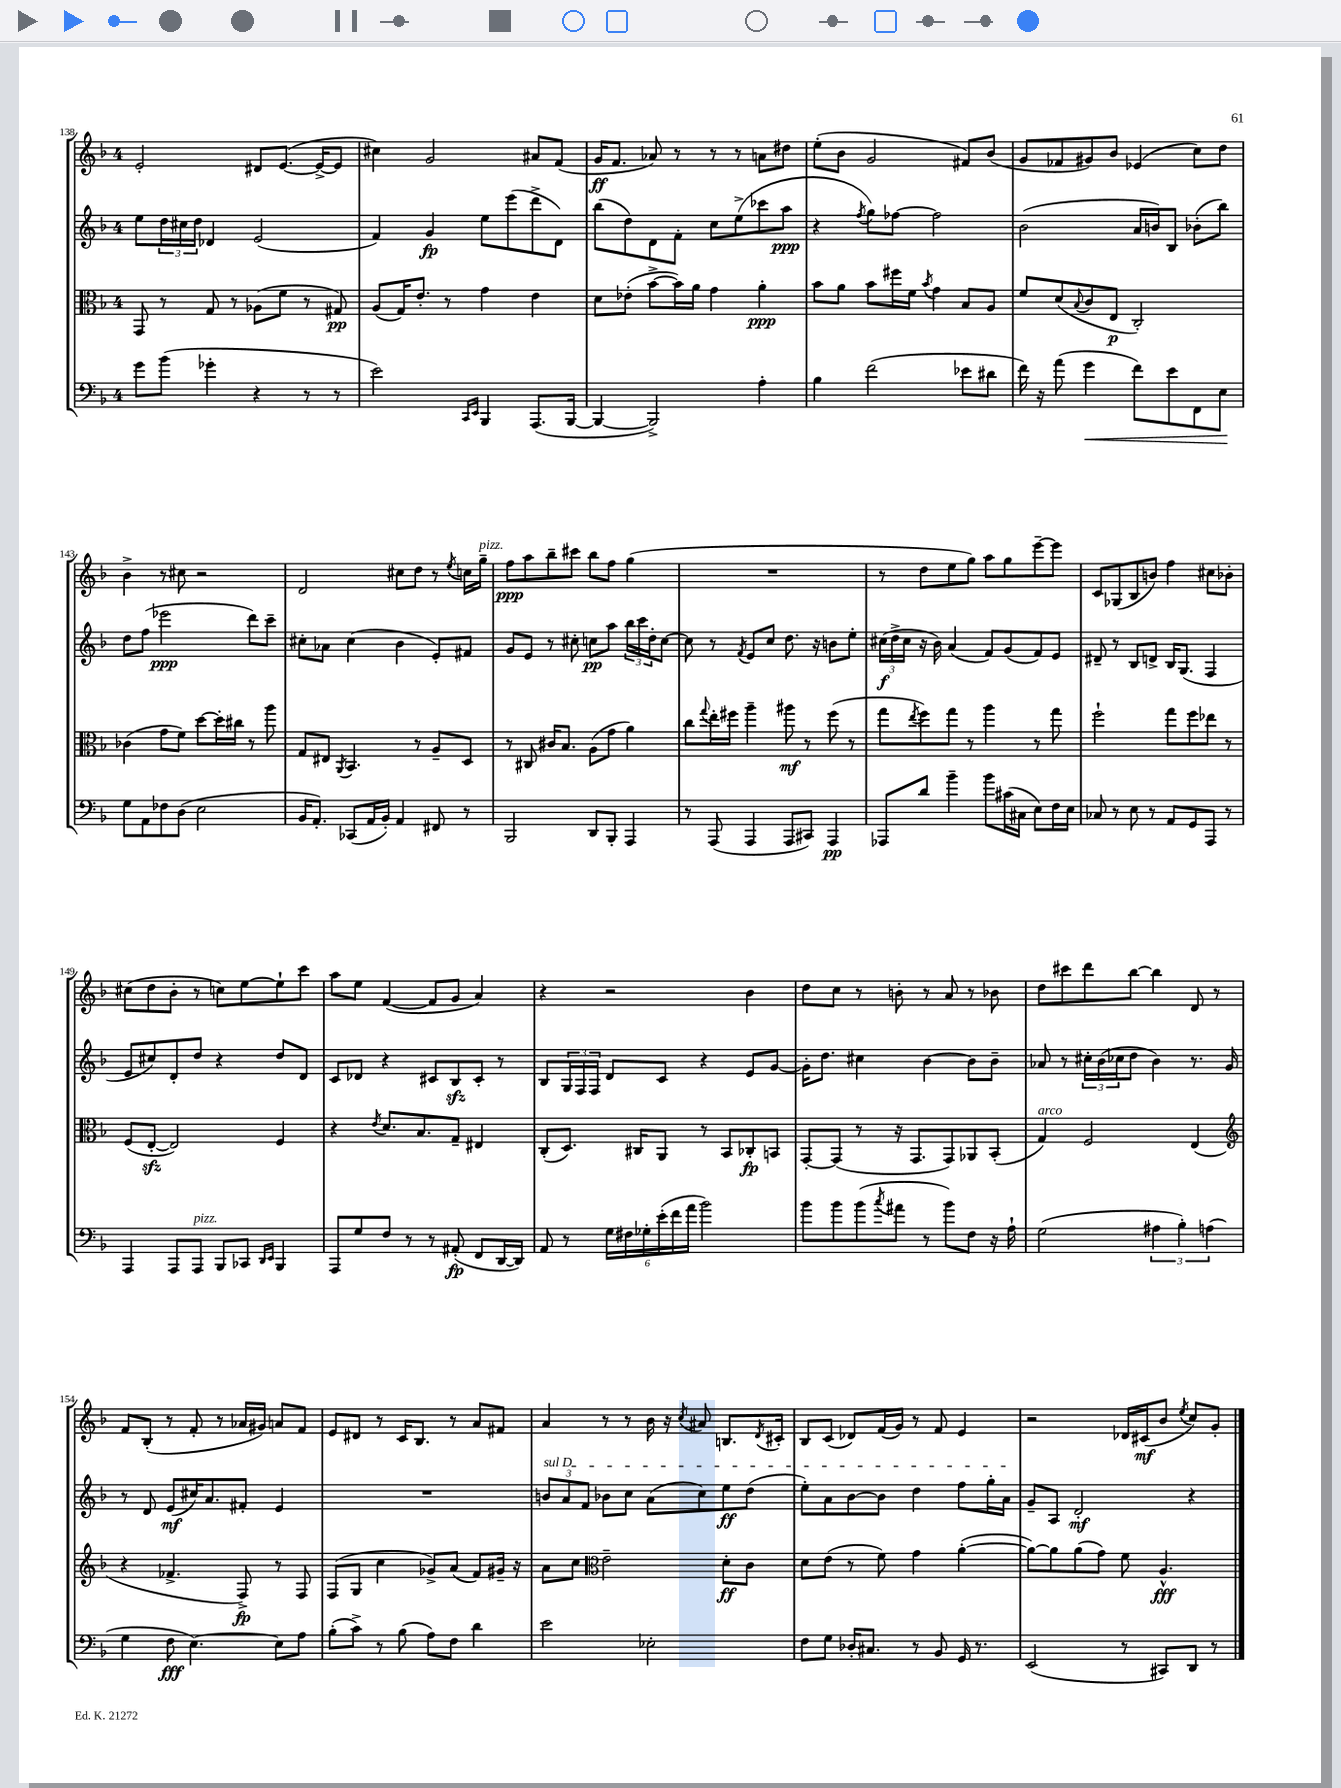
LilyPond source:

<<
\new StaffGroup <<
\new Staff = "s0" {
    \clef treble \key f \major \once \override Staff.TimeSignature.style = #'single-digit \time 4/4
    e'2-. dis'8 e'8.~( e'16~-> e'8 |
    cis''4) g'2 ais'8 f'8( |
    g'16\ff f'8. aes'8) r8 r8 r8 a'8 dis''8 |
    e''8-.( bes'8 g'2 fis'8) bes'8( |
    g'8 fes'8 gis'8) bes'8 ees'4( c''8) d''8 |
    bes'4-> r8 cis''8 r2 |
    d'2 cis''8 d''8 r8 \acciaccatura { e''8 } c''16 g''16--^\markup { \italic "pizz." } |
    f''8\ppp a''8 bes''8-- cis'''8 bes''8 f''8 g''4( |
    R1 |
    r8 d''8 e''8 g''8) a''8 g''8 e'''8~-- e'''8 |
    c'8 ges8( bes8 b'8) f''4 cis''8 bes'8-. |
    cis''8( d''8 bes'8-. r8 c''8) e''8~ e''8-! c'''8 |
    a''8 e''8 f'4~( f'8 g'8 a'4) |
    r4 r2 bes'4 |
    d''8 c''8 r8 b'8-. r8 a'8 r8 bes'8 |
    d''8 cis'''8 d'''8 bes''8~ bes''4 d'8 r8 |
    f'8 bes8-.( r8 f'8-. r8 aes'16 gis'16) a'8 f'8 |
    e'8 dis'8 r8 c'16 bes8. r8 a'8 fis'8 |
    a'4 r8 r8 bes'16 r16 \acciaccatura { c''8 } ais'8 b8. \acciaccatura { d'8 } cis'16-. |
    bes8 c'8( des'8) f'16( g'16) r8 f'8 e'4 |
    r2 des'16 cis'16\mf( bes'8 \acciaccatura { e''8 } c''8) g'8-. \bar "|." |
}
\new Staff = "s1" {
    \clef treble \key f \major \once \override Staff.TimeSignature.style = #'single-digit \time 4/4
    e''8 \tuplet 3/2 { d''16 cis''16 d''16 } des'4 e'2( |
    f'4) g'4\fp e''8 e'''8( d'''8-> d'8) |
    bes''8( d''8) d'8 f'8-. c''8 e''8->( ces'''8 a''8\ppp |
    r4 \acciaccatura { f''8 } g''8) fes''8~ fes''2 |
    bes'2( a'16 b'16) bes8 bes'8-.( bes''8) |
    d''8 f''8( ees'''2\ppp d'''8) c'''8-- |
    cis''8-. aes'8 cis''4( bes'4 e'8-.) fis'8 |
    g'8 e'8 r8 cis''8-. c''8\pp a''8 \tuplet 3/2 { bes''16 c'''16 d''16-. } c''8~ |
    c''8 r8 \acciaccatura { f'8 } e'8 c''8 d''8. r16 b'8 e''8-. |
    \tuplet 3/2 { cis''16\f( d''16-> cis''16 } r16 bes'16) a'4( f'8) g'8( f'8) e'8 |
    dis'8-- r8 bes8 d'8-> bes16 g8.( f4 |
    e'8 cis''8) d'8-. d''8 r4 d''8 d'8 |
    c'8 des'8 r4 cis'8 bes8\sfz cis'8-. r8 |
    bes8 \tuplet 3/2 { g16 f16 f16 } d'8 c'8 r4 e'8 g'8~ |
    g'16-. d''8. cis''4 bes'4~ bes'8 bes'8-- |
    aes'8 r8 \tuplet 3/2 { cis''16-. bes'16( ces''16 } d''8 bes'4) r8. g'16 |
    r8 d'8 e'8\mf( cis''16) a'8. fis'8-. e'4 |
    R1 |
    \tuplet 3/2 { \once \override TextSpanner.bound-details.left.text = \markup { \italic "sul D" } b'8\startTextSpan a'8 f'8 } bes'8 c''8 a'8( c''8) e''8\ff d''8( |
    e''8-.) a'8 bes'8~ bes'8 d''4 f''8 g''16-. a'16\stopTextSpan |
    g'8-- a8 d'2-.\mf r4 \bar "|." |
}
\new Staff = "s2" {
    \clef alto \key f \major \once \override Staff.TimeSignature.style = #'single-digit \time 4/4
    g,8 r8 g8 r8 aes8( f'8 r8 gis8\pp) |
    a8( g16) e'8.-. r8 g'4 e'4 |
    d'8 ees'8-.( bes'8~-> bes'16) a'16 g'4 a'4-.\ppp |
    bes'8 a'8 bes'8 fis''16 f'16 \acciaccatura { bes'8 } g'4 bes8 a8 |
    f'8 d'8( \appoggiatura { bes8 } c'8 e8\p c2-.) |
    ces'4( g'8 f'8) d''8~ d''16-. cis''16 r8 a''8 |
    g8 eis8 \acciaccatura { a,8 } bes,4. r8 a8-- d8 |
    r8 cis8 cis'16 bes8. a8( g'8 a'4) |
    c''8 \appoggiatura { g''8 } e''16-. fis''16 a''4-- ais''8\mf r8 fis''8( r8 |
    g''8 \acciaccatura { e''8 } f''8) g''8 r8 a''4 r8 g''8 |
    f''2-! g''8 f''8 ees''8 r8 |
    f8( e8~-.\sfz e2) f4 |
    r4 \acciaccatura { e'8 } d'8. bes8. g8-- eis4 |
    c8-.( d8.) cis16 a,8 r8 bes,8 ces8-.\fp b,8 |
    g,8~-. g,8( r8 r16 g,8. g,8) aes,8 bes,8-.( |
    g4^\markup { \italic "arco" }) f2 e4( |
    \clef treble r4 fes'4.-> f8->\fp) r8 f8 |
    f8( g8 c''4 ges'8->) a'8( f'8) gis'16-- r16 |
    a'8 c''8 \clef alto e'2-- d'8-.\ff c'8 |
    d'8 e'8( r8 f'8) g'4 a'4~-.( |
    a'8~) a'8 a'8( g'8) f'8 a4.-^\fff \bar "|." |
}
\new Staff = "s3" {
    \clef bass \key f \major \once \override Staff.TimeSignature.style = #'single-digit \time 4/4
    g'8 bes'8( ges'4-. r4 r8 r8 |
    e'2) \grace { c,16 e,16 } bes,,4 a,,8.( bes,,16~ |
    bes,,4~ bes,,2->) a4-. |
    bes4 f'2( ees'8 dis'8 |
    f'16) r16 a'8( g'4\< f'8) e'8 f,8 e8\! |
    g8 a,8 fes8 d8( e2 |
    bes,16 a,8.-.) ces,8( a,16 bes,16-.) a,4 fis,8 r8 |
    bes,,2 d,8 bes,,8-. a,,4 |
    r8 a,,8( a,,4 a,,8 cis,8) a,,4\pp |
    aes,,8 d'8 bes'4-- bes'8 cis'16( cis16 e8) f16 e16 |
    ces8 r8 e8 r8 a,8 g,8 a,,8 r8 |
    a,,4 a,,8 a,,8^\markup { \italic "pizz." } bes,,8 ces,8 \grace { d,16 e,16 } bes,,4 |
    a,,8 g8 f8 r8 r8 ais,8-.\fp( f,8 d,16~ d,16) |
    a,8 r8 \tuplet 6/4 { g16 fis16 ges16-. e'16-.( f'16 a'16 } bes'2) |
    bes'8 bes'8 bes'8( \acciaccatura { c''8 } ais'8 r8 bes'8) f8 r16 a16-! |
    g2( \tuplet 3/2 { ais4 bes4-.) a4( } |
    g4 f8\fff e4.~) e8 a8 |
    bes8-.( c'8->) r8 bes8( a8) f8 d'4 |
    e'2 ees2-. |
    f8 g8 des16-. cis8. r8 bes,8 g,16 r8. |
    e,2( r8 cis,8) d,8 r8 \bar "|." |
}
>>
>>
\layout { \context { \Score currentBarNumber = #138 } }
